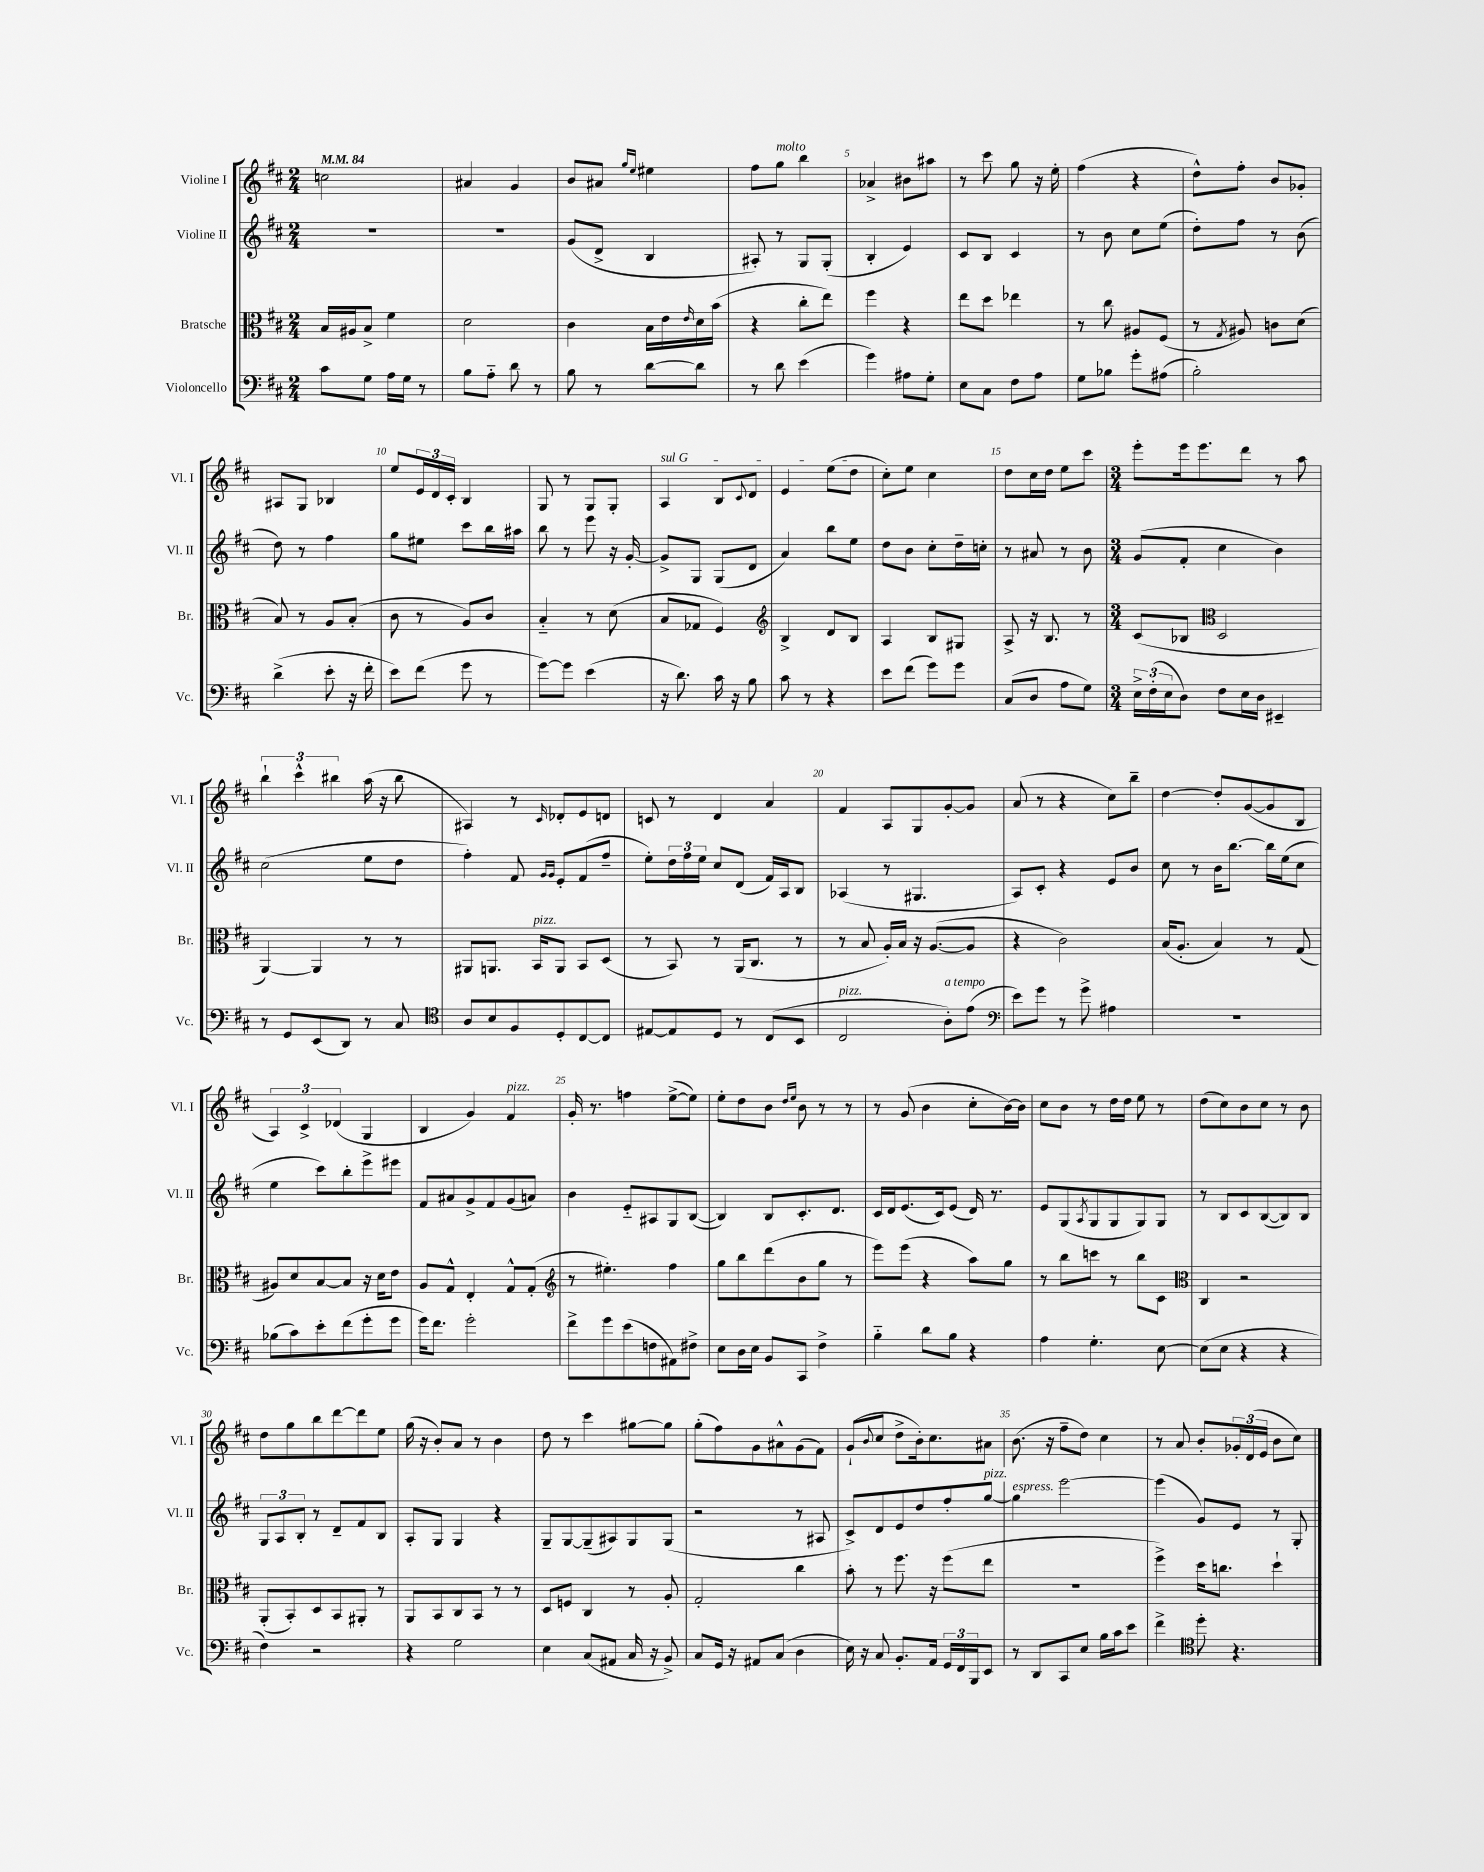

**kern	**kern	**kern	**kern
*part4	*part3	*part2	*part1
*staff4	*staff3	*staff2	*staff1
*I"Violoncello	*I"Bratsche	*I"Violine II	*I"Violine I
*I'Vc.	*I'Br.	*I'Vl. II	*I'Vl. I
*clefF4	*clefC3	*clefG2	*clefG2
*k[f#c#]	*k[f#c#]	*k[f#c#]	*k[f#c#]
*M2/4	*M2/4	*M2/4	*M2/4
*MM84	*MM84	*MM84	*MM84
=1	=1	=1	=1
8c#\L	16B/LL	2r	2ccn\
.	16A#X/J	.	.
8G\J	8B^/J	.	.
16A\LL	4f#\	.	.
16G\JJ	.	.	.
8r	.	.	.
=2	=2	=2	=2
8B\L	2d\	2r	4a#X/
8A\J	.	.	.
8d\	.	.	4g/
8r	.	.	.
=3	=3	=3	=3
8B\	4c#\	(8g/L	8b/L
8r	.	8d^/J	8a#X/J
.	.	.	16qqgg/LL
.	.	.	16qqee/JJ
[8d\L	16B\LL	4B/	4ee#X\
.	16e\	.	.
.	16qqe/	.	.
8d\J]	16d\	.	.
.	(16b\JJ	.	.
=4	=4	=4	=4
8r	4r	8A#X'/)	8ff#\L
!	!	!	!LO:TX:a:i:t=molto
8d\	.	8r	8gg\J
(4e\	8cc#'\L	8G/L	4bb\
.	8ee\J)	(8G'/J	.
=5	=5	=5	=5
4g\)	4ff#\	4B'/	4a-X^/
8A#X\L	4r	4e/)	8b#X\L
8G'\J	.	.	8aa#X\J
=6	=6	=6	=6
8E\L	8ee\L	8c#/L	8r
8C#\J	8dd\J	8B/J	8ccc#\
8F#\L	4ee-X\	4c#/	8gg\
8A\J	.	.	16r
.	.	.	16ee'\
=7	=7	=7	=7
8G\L	8r	8r	(4ff#\
8B-X\J	8cc#\	8b\	.
8g'\L	8A#X/L	8cc#\L	4r
(8A#X\J	(8F#/J	(8ee\J	.
=8	=8	=8	=8
2B'\)	8r	8dd'\L)	8dd^^\L)
.	8qG/	.	.
.	8A#X/)	8ff#\J	8ff#'\J
.	8cn\L	8r	8b/L
.	(8d\J	(8b\	8g-X'/J
!!LO:LB:g=z
=9	=9	=9	=9
(4d^\	8B/)	8dd\)	8A#X/L
.	8r	8r	8G/J
8e'\	8A/L	4ff#\	4B-X/
16r	(8B'/J	.	.
16f#'\	.	.	.
=10	=10	=10	=10
8e\L)	8c#\	8gg\L	8ee/L
(8f#\J	8r	8ee#X\J	24e/L
.	.	.	24d/
.	.	.	24c#'/JJ
8g\	8A/L)	8ccc#\L	4B/
8r	8c#/J	16bb\L	.
.	.	16aa#X\JJ	.
=11	=11	=11	=11
[8g\L)	4B/	8bb\	8G/
8g\J]	.	8r	8r
(4e\	8r	8eee\	8G/L
.	(8d\	16r	8G'/J
.	.	[16g'/	.
=12	=12	=12	=12
!	!	!	!LO:TX:a:i:t=sul G
16r	8B/L	8g^/L]	4A/
8.d\)	.	.	.
.	8G-X/J	8G/J	.
16c#\	4F#/)	(8G/L	8B/L
16r	.	.	.
.	.	.	8qqc#/
8B\	.	8d/J	8d/J
=13	=13	=13	=13
*	*clefG2	*	*
8c#\	4B^/	4a/)	4e/
8r	.	.	.
4r	8d/L	8bb\L	(8ee\L
.	8B/J	8ee\J	8dd\J
=14	=14	=14	=14
8e\L	4A/	8dd\L	8cc#'\L)
(8f#\J	.	8b\J	8ee\J
8g\L)	8B/L	8cc#'\L	4cc#\
8g\J	8G#X/J	16dd~\L	.
.	.	16ccn'\JJ	.
=15	=15	=15	=15
(8C#/L	8A^/	8r	8dd\L
8D/J	16r	8a#X/	16cc#\L
.	8.B/	.	16dd\JJ
8A\L	.	8r	8ee\L
8G\J)	8r	8b\	8ccc#\J
=16	=16	=16	=16
*M3/4	*M3/4	*M3/4	*M3/4
24E^\LL	(8c#/L	(8g/L	8eee'\L
(24F#'\	.	.	.
24E\J	.	.	.
8D\J)	8B-X/J	8f#'/J	16eee\k
.	.	.	8.eee\
*	*clefC3	*	*
8F#\L	2D/	4cc#\	.
16E\L	.	.	8ddd\J
16D\JJ	.	.	.
4EE#X~/	.	4b\)	8r
.	.	.	8aa\
!!LO:LB:g=z
=17	=17	=17	=17
8r	[4AA/)	(2cc#\	6bb`\
8GG/L	.	.	.
.	.	.	6ccc#^^\
(8EE/	4AA/]	.	.
.	.	.	6bb#X\
8DD/J)	.	.	.
8r	8r	8ee\L	(16aa\
.	.	.	16r
8C#/	8r	8dd\J	8bb#\
=18	=18	=18	=18
*clefC4	*	*	*
8A/L	8AA#X/L	4ff#'\)	4A#X/)
8B/	8.AAn/J	.	.
8F#/	.	8f#/	8r
!	!LO:TX:a:i:t=pizz.	!	!
.	16BB/KL	.	.
.	.	16qqg/LL	.
.	.	16qqg/JJ	16qqc#/
8D'/	8AA/J	8e'/L	8d-X'/L
[8C#/	8BB/L	(8f#/	8e/
8C#/J]	(8D/J	8ff#~/J	8dn/J
=19	=19	=19	=19
[8E#X/L	8r	8ee'\L)	8cn/
8E#/]	8BB/)	24dd\L	8r
.	.	24ff#\	.
.	.	24ee\JJ	.
8D/J	8r	8cc#/L	4d/
8r	(16AA/KL	(8d/J	.
.	8.C#/J	.	.
(8C#/L	.	16f#/LL)	4a/
.	.	16A/J	.
8BB/J	8r	8B/J	.
=20	=20	=20	=20
!LO:TX:a:i:t=pizz.	!	!	!
2C#/	8r	(4A-X/	4f#/
.	8B/	.	.
.	16A'/LL)	8r	8A/L
.	16B/JJ	.	.
.	16r	4.G#X/	8G/
.	([8.A/L	.	.
!LO:TX:a:i:t=a tempo	!	!	!
8A'\L)	.	.	[8g'/
(8e\J	8A/J]	.	8g/J]
=21	=21	=21	=21
*clefF4	*	*	*
8e\L)	4r	8A/L)	(8a/
8g\J	.	8c#'/J	8r
8r	2c#\)	4r	4r
8g^\	.	.	.
4A#X\	.	8e/L	8cc#\L)
.	.	8b/J	8bb~\J
=22	=22	=22	=22
2.r	(16B/KL	8cc#\	[4dd\
.	8.A'/J	.	.
.	.	8r	.
.	4B/)	16b\KL	8dd'/L]
.	.	[8.bb\J	.
.	.	.	([8g/
.	8r	16bb\LL]	8g/]
.	.	(16ee\J	.
.	(8G/	8cc#\J	8B/J
!!LO:LB:g=z
=23	=23	=23	=23
(8B-X\L	8A#X/L)	4ee\	6A/)
8c#\)	8d/	.	.
.	.	.	6c#^/
8e'\	[8B/	8ccc#\L)	.
.	.	.	(6d-X/
(8f#\	8B/J]	8bb'\	.
8g'\	16r	8eee^\	4G/
.	16d\KL	.	.
8g\J	8e\J	8eee#X\J	.
=24	=24	=24	=24
16g\KL)	8A/L	8f#/L	4B/
8.f#\J	.	.	.
.	8G^^/J	8a#X/	.
2g'\	4E'/	8g^/	4g/)
.	.	8f#/	.
!	!	!	!LO:TX:a:i:t=pizz.
.	8G^^/L	(8g/	4f#/
.	(8G'/J	8an/J)	.
=25	=25	=25	=25
*	*clefG2	*	*
8f#^\L	8r	4b\	16g'/
.	.	.	8.r
8g\	4.ee#X'\)	.	.
(8e\	.	8e/L	4ffn\
8Fn\	.	8A#X/	.
8AA#X\)	4ff#\	8G/	([8ee^\L
8F#X^\J	.	([8B/J	8ee\J])
=26	=26	=26	=26
8E\L	8gg\L	4B/])	8ee'\L
16D\L	8bb\	.	8dd\
16E\JJ	.	.	.
8BB/L	(8ddd\	8B/L	8b\J
.	.	.	16qqdd/LL
.	.	.	16qqee/JJ
8CC#/J	8b\	8.c#'/	8b\
4F#^\	8gg\J	.	8r
.	.	8.d/J	.
.	8r	.	8r
=27	=27	=27	=27
4B\	8eee\L)	16c#/LL	8r
.	.	16d/J	.
.	(8eee\J	(8.e/	(8g/
8d\L	4r	.	4b\
.	.	16c#/k)	.
8B\J	.	(8e/J	.
4r	8aa\L)	16d/)	8cc#'\L
.	.	8.r	.
.	8gg\J	.	[16b\L)
.	.	.	16b\JJ]
=28	=28	=28	=28
4A\	8r	8e/L	8cc#\L
.	8bb\L	(8G/	8b\J
.	.	8qA/	.
4.G'\	8cccn\J	8G/	8r
.	8r	8G/	16dd\LL
.	.	.	16dd\JJ
.	8bb\L	8G/)	8ee\
[8E\	8c#\J	8G/J	8r
=29	=29	=29	=29
*	*clefC3	*	*
(8E\L]	4C#/	8r	(8dd\L
8E\J	.	8B/L	8cc#\)
4r	2r	8c#/	8b\
.	.	([8B/	8cc#\J
4r	.	8B/])	8r
.	.	8B/J	8b\
!!LO:LB:g=z
=30	=30	=30	=30
4F#\)	(8AA'/L	12G/L	8dd\L
.	.	12A/	.
.	8BB'/)	.	8gg\
.	.	12B'/J	.
2r	8D/	8r	8bb\
.	8BB/	8d~/L	[8ddd\
.	8AA#X'/J	8f#/	8ddd\]
.	8r	8B/J	8ee\J
=31	=31	=31	=31
4r	8AA/L	8A'/L	(16gg\
.	.	.	16r
.	8BB/	8G/J	8b'/L)
2G\	8C#/	4G/	8a/J
.	8BB/J	.	8r
.	8r	4r	4b\
.	8r	.	.
=32	=32	=32	=32
4E\	8D/L	8G~/L	8dd\
.	8Fn/J	[8G/	8r
(8C#/L	4C#/	(8G~/]	4ccc#\
8AA#X/J	.	8A#X/)	.
16C#/	8r	8G/	[8gg#X\L
16r	.	.	.
8BB^/)	8A'/	(8G/J	8gg#\J]
=33	=33	=33	=33
8C#/L	2G'/	2r	(8gg'\L
16GG/Jk	.	.	8ff#\)
16r	.	.	.
8AA#X/L	.	.	8g\
(8C#/J	.	.	8a#X^^\
4D\	4cc#\	8r	(8g\
.	.	8A#X/	8f#\J)
=34	=34	=34	=34
16E\)	8b'\	8c#^/L)	(8g`/L
16r	.	.	.
.	.	.	8qqb/
8C#/	8r	8d/	8cc#/J
8.BB'/L	8.ff#\	8e/	8dd^\L
.	.	8dd/	16b'\k)
16AA/Jk	16r	.	8.cc#\
24GG/LL	(8ff#\L	8ff#'/	.
24FF#/	.	.	.
24BBB/J	.	.	.
!	!	!LO:TX:a:i:t=pizz.	!
8EE/J	8ee\J	[8gg/J	8a#X\J
=35	=35	=35	=35
!	!	!LO:TX:a:i:t=espress.	!
8r	2.r	4gg\]	(8.b\
8DD/L	.	.	.
.	.	.	16r
8CC#/	.	[2eee\	8ff#~\L
8E/J	.	.	8dd\J)
16B\LL	.	.	4cc#\
16c#\J	.	.	.
8e\J	.	.	.
=36	=36	=36	=36
4f#^\	4ff#^\)	(4eee\]	8r
.	.	.	8a/
*clefC4	*	*	*
8dd'\	16dd\KL	8g/L)	8b'/L
.	8.ccn\J	.	.
4.r	.	8e/J	24g-X'/L
.	.	.	(24d/
.	.	.	24e/JJ
.	4dd`\	8r	8b\L
.	.	8G'/	8cc#\J)
==	==	==	==
*-	*-	*-	*-
